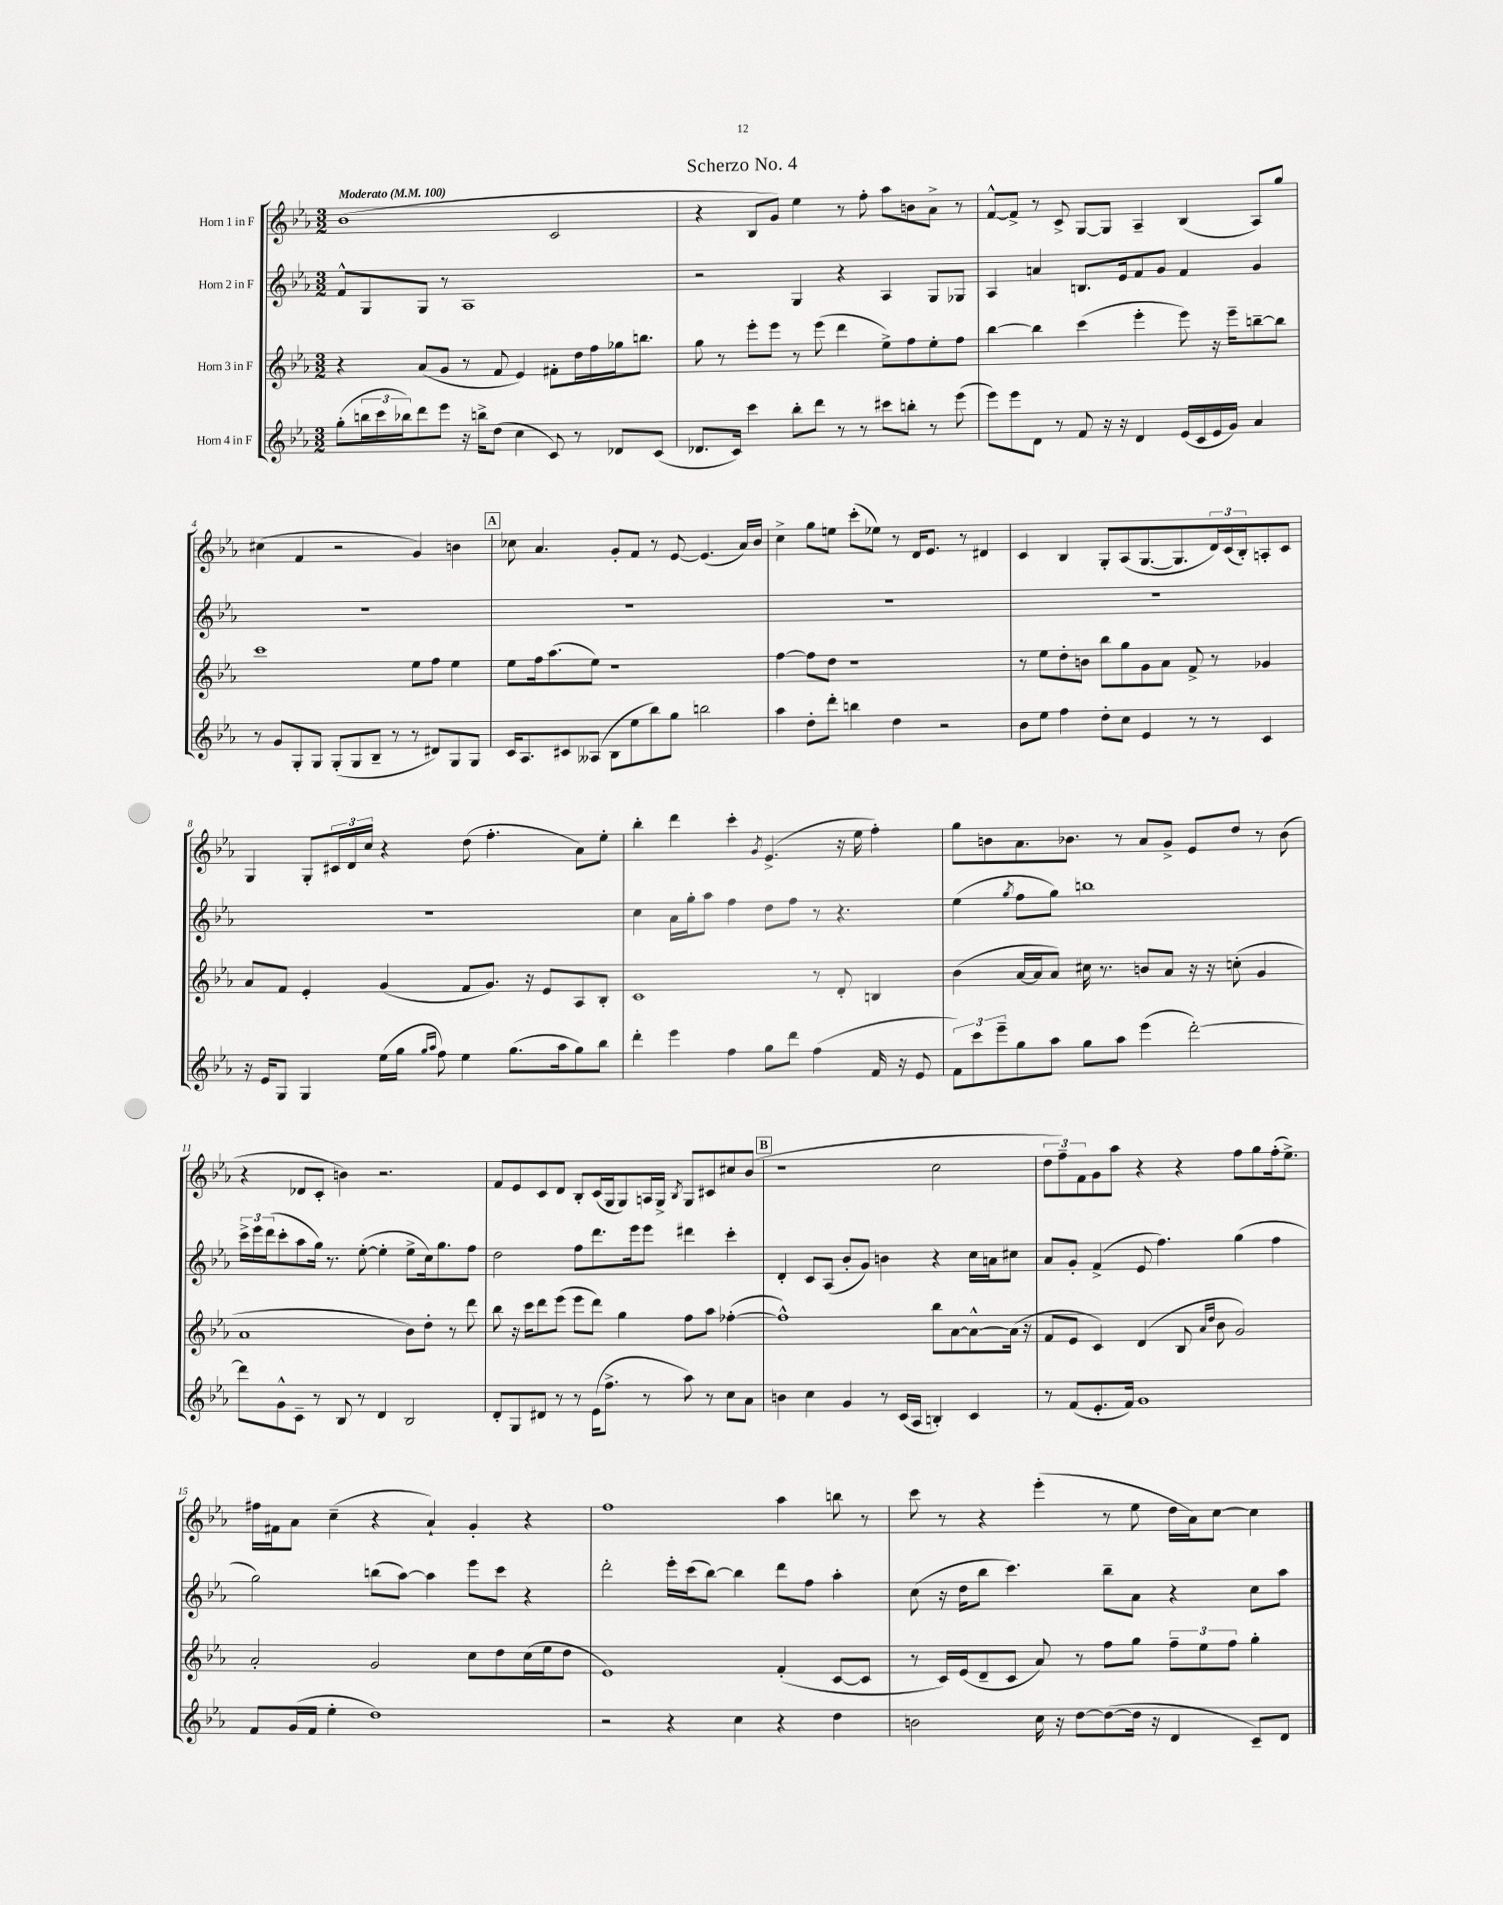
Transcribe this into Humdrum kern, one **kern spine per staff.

**kern	**kern	**kern	**kern
*part4	*part3	*part2	*part1
*staff4	*staff3	*staff2	*staff1
*I"Horn 4 in F	*I"Horn 3 in F	*I"Horn 2 in F	*I"Horn 1 in F
*clefG2	*clefG2	*clefG2	*clefG2
*k[b-e-a-]	*k[b-e-a-]	*k[b-e-a-]	*k[b-e-a-]
*M3/2	*M3/2	*M3/2	*M3/2
*MM100	*MM100	*MM100	*MM100
=1	=1	=1	=1
!	!	!	!LO:TX:a:B:t=Moderato
(8gg'\L	4r	8f^^/L	(1b-
24bbn\L	.	8G/	.
24ccc\	.	.	.
24bb-X\J)	.	.	.
8ddd\	(8a-/L	8G/J	.
8eee-\J	8g/J	8r	.
16r	8r	1A-	.
16bbn^\KL	.	.	.
(8dd\J	8f/	.	.
4cc\	4e-/)	.	.
8c/)	8f#X'\L	.	2c/
8r	16dd\L	.	.
.	16ff\	.	.
8d-X/L	16gg-X\J	.	.
.	8.bbn\J	.	.
(8c/J	.	.	.
=2	=2	=2	=2
8.d-X/L	8gg\	2r	4r
.	8r	.	.
16c/Jk)	.	.	.
4ccc\	8eee-'\L	.	8B-/L
.	8eee-\J	.	8g/J)
8bb-'\L	8r	4G/	4ee-\
8ddd\J	(8eee-\	.	.
8r	4ddd\	4r	8r
8r	.	.	8ff'\
8ccc#X\L	8ee-^\L)	4A-/	8aa-\L
8bbn'\J	8ff\	.	8bn\
8r	8ee-'\	8G/L	8a-^\J
(8eee-\	8ff\J	8G-X/J	8r
=3	=3	=3	=3
8eee-\L)	[4bb-\	4A-/	[8f^^/L
8eee-\	.	.	8f^/J]
8d\J	4bb-\]	4an/	8r
8r	.	.	8c^/
8f/	(4ccc\	8.Bn/L	[8G/L
16r	.	.	8G/J]
16r	.	16e-/k	.
4d/	4eee-'\	8f/	4A-~/
.	.	8g/J	.
(16e-/LL	8eee-\)	4f/	(4B-/
16c/	.	.	.
16e-/	16r	.	.
16g/JJ)	16eee-~\KL	.	.
4a-/	[8bbn~\	4g/	8A-/L)
.	8bb\J]	.	8gg/J
!!LO:LB:g=z
=4	=4	=4	=4
8r	1ccc	1.r	(4cc#X\
8g/L	.	.	.
8G'/	.	.	4f/
8G/J	.	.	.
(8G'/L	.	.	2r
8G/	.	.	.
8B-~/J	.	.	.
8r	.	.	.
8r	8ee-\L	.	4g/)
8d#X/L)	8ff\J	.	.
8G/	4ee-\	.	4bn\
8G/J	.	.	.
!!LO:REH:place=s1:t=A
=5	=5	=5	=5
16c/KL	8ee-\L	1.r	8cc-X\
8.A-/	.	.	.
.	16ff\k	.	4.a-/
.	(8.aa-\	.	.
8c#X/	.	.	.
(8A--X/J	8ee-\J)	.	.
8B-\L	1r	.	8g'/L
8ee-\	.	.	8f/J
8bb-\)	.	.	8r
8gg\J	.	.	[8e-/
2bbn\	.	.	(4.e-/]
.	.	.	16a-/LL)
.	.	.	16b-/JJ
=6	=6	=6	=6
4aa-\	[4ff\	1.r	4cc^\
8dd'\L	8ff\L]	.	8gg\L
8ddd'\J	8dd\J	.	8een\J
4bbn\	1r	.	(8ccc'\L
.	.	.	8ee-X\J)
4dd\	.	.	8r
.	.	.	16d/KL
.	.	.	8.e-/J
2r	.	.	.
.	.	.	8r
.	.	.	4d#X/
=7	=7	=7	=7
8b-\L	8r	1.r	4c/
8ee-\J	8ee-\L	.	.
4ff\	8dd'\	.	4B-/
.	8bn\J	.	.
8dd'\L	8bb-\L	.	8G'/L
8cc\J	8gg\	.	(8A-/
4e-/	8g\	.	[8.G/
.	8a-\J	.	.
.	.	.	8.G/]
8r	8f^/	.	.
8r	8r	.	24d/L)
.	.	.	(24c/
.	.	.	24B-'/J)
4c/	4g-X/	.	8An'/
.	.	.	8c/J
!!LO:LB:g=z
=8	=8	=8	=8
16r	8a-/L	1.r	4G/
16e-/KL	.	.	.
8G/J	8f/J	.	.
4G/	4e-'/	.	8G'/L
.	.	.	24c#X/L
.	.	.	24d/
.	.	.	24cc/JJ
(16ee-\LL	(4g/	.	4r
16gg\JJ	.	.	.
16qqgg/LL	.	.	.
16qqaa-/JJ	.	.	.
8ff\)	.	.	.
4ee-\	8f/L	.	(8dd\
.	8.g/J)	.	4.ff'\
(8.gg\L	.	.	.
.	16r	.	.
.	8e-/L	.	.
16aa-\k	.	.	.
8gg\)	8A-/	.	8a-\L)
8bb-\J	8B-'/J	.	8ee-'\J
=9	=9	=9	=9
4ddd'\	1c	4cc\	4bb-'\
4eee-\	.	16a-\LL	4ddd\
.	.	16gg'\J	.
.	.	8aa-\J	.
4ff\	.	4ff\	4ccc'\
.	.	.	8qg/
8gg\L	.	8dd\L	(4.e-^/
8ddd\J	.	8ff\J	.
(4ff\	8r	8r	.
.	8d'/	4.r	16r
.	.	.	16ee-\
16f/	4Bn/	.	4ff'\)
16r	.	.	.
8e-/	.	.	.
=10	=10	=10	=10
12f\L)	(4b-\	(4ee-\	8gg\L
12ccc\	.	.	.
.	.	.	8bn\
12eee-~\	.	.	.
.	.	8qgg/	.
8gg\	[16a-/LL	8ff\L	8.a-\
.	16a-/J]	.	.
8aa-\J	8a-/J)	8gg\J)	.
.	.	.	8.b-X\J
8gg\L	16cc#X\	1bbn	.
.	8.r	.	.
8aa-\J	.	.	8r
(4eee-\	8bn/L	.	8a-/L
.	8a-/J	.	8g^/J
[2ddd'\)	16r	.	8e-/L
.	16r	.	.
.	(8ccn'\	.	8dd/J
.	4g/	.	8r
.	.	.	(8b-\
!!LO:LB:g=z
=11	=11	=11	=11
8ddd\L]	1a-	24ccc^\LL	4r
.	.	24eee-\	.
.	.	(24ddd\J	.
8g^^\	.	8ccc'\	.
8c~\J	.	8aa-\	8d-X/L
8r	.	16gg\Jk)	8c'/J
.	.	8.r	.
8B-/	.	.	4bn\)
8r	.	([8ee-'\	.
4d/	.	4ee-'\]	2.r
2B-/	8b-\L)	8ee-^\L	.
.	8dd'\J	16cc\k)	.
.	.	8.gg\	.
.	8r	.	.
.	8ddd\	8ff\J	.
=12	=12	=12	=12
8d'/L	8bb-\	2dd\	8f/L
8G/	16r	.	8e-/
.	16ccc\KL	.	.
8d#X/J	8ddd\	.	8c/
8r	(8eee-\J	.	8d/J
8r	8eee-\L	8ff\L	8B-'/L
(16e-\KL	8ddd\J)	8.ddd\	(16c/L
8.ff^\J	.	.	16G/J
.	4gg\	.	8G/)
.	.	16eee-\k	.
8r	.	8eee-\J	16An/L
.	.	.	16G^/JJ
.	.	.	8qB-/
8aa-\)	8ff\L	4ddd#X\	8G/L
8r	8aa-\J	.	8c#X/
8cc\L	([4ff-X'\	4ccc'\	8cc#X/
8a-\J	.	.	(8b-/J
!!LO:REH:place=s1:t=B
=13	=13	=13	=13
4bn\	1ff-^^])	4d'/	1r
4cc\	.	8c/L	.
.	.	(8A-/J	.
4g/	.	8b-'/L	.
.	.	8g/J)	.
8r	.	4bn\	.
(16c/LL	.	.	.
16A-/JJ	.	.	.
4Bn'/)	8bb-\L	4r	2cc\
.	[8a-\	.	.
4c/	8a-^^\_	16cc\LL	.
.	.	16an\J	.
.	(16a-\Jk]	8cc#X\J	.
.	16r	.	.
=14	=14	=14	=14
8r	8f/L	8a-/L	12dd\L
.	.	.	12ff~\)
(8f/L	8e-/J	8g'/J	.
.	.	.	12f\
8.e-'/	4c/)	(4f^/	8g\
.	.	.	8aa-\J
16f/Jk)	.	.	.
1g	(4d/	8e-/	4r
.	.	4.ff\)	.
.	8B-/	.	4r
.	16qqa-/LL	.	.
.	16qqdd/JJ	.	.
.	8b-\	.	.
.	2g/)	(4gg\	8ff\L
.	.	.	8gg\
.	.	4ff\	(16ff'\k
.	.	.	8.ee-^\J)
!!LO:LB:g=z
=15	=15	=15	=15
8f/L	2a-'/	2gg\)	16ff#X\LL
.	.	.	16f#X\J
(16g/L	.	.	8a-\J
16f/JJ	.	.	.
4ee-'\	.	.	(4cc~\
1dd)	2g/	(8bbn\L	4r
.	.	[8aa-\J)	.
.	.	4aa-\]	4a-`/)
.	8cc\L	8eee-\L	4g'/
.	8dd\	8ccc\J	.
.	(16cc\L	4r	4r
.	16ee-\J	.	.
.	8dd\J	.	.
=16	=16	=16	=16
2r	1e-)	2ddd'\	1ff
4r	.	16eee-'\LL	.
.	.	(16ccc\J	.
.	.	[8bb-\J)	.
4cc\	.	4bb-\]	.
4r	(4f'/	8ddd\L	4aa-\
.	.	8ff\J	.
4dd\	[8c/L	4aa-'\	8bbn\
.	8c/J]	.	8r
=17	=17	=17	=17
2bn\	8r	(8cc\	8ccc\
.	16c/LL)	16r	8r
.	(16e-/J	16dd\KL	.
.	8d~/	8bb-\J	4r
.	8c/J	4.ccc\)	.
16cc\	8a-/)	.	(4eee-'\
16r	.	.	.
[8dd\L	8r	.	.
(8dd\_	8ff\L	8bb-~\L	8r
16dd\Jk]	8gg\J	8a-\J	8ee-\
16r	.	.	.
4d/	12ff~\L	4r	16dd\LL
.	.	.	16a-\J)
.	12ee-\	.	.
.	.	.	[8cc\J
.	12ff\J	.	.
8c~/L)	4gg'\	8cc\L	4cc\]
8d/J	.	8aa-\J	.
==	==	==	==
*-	*-	*-	*-
